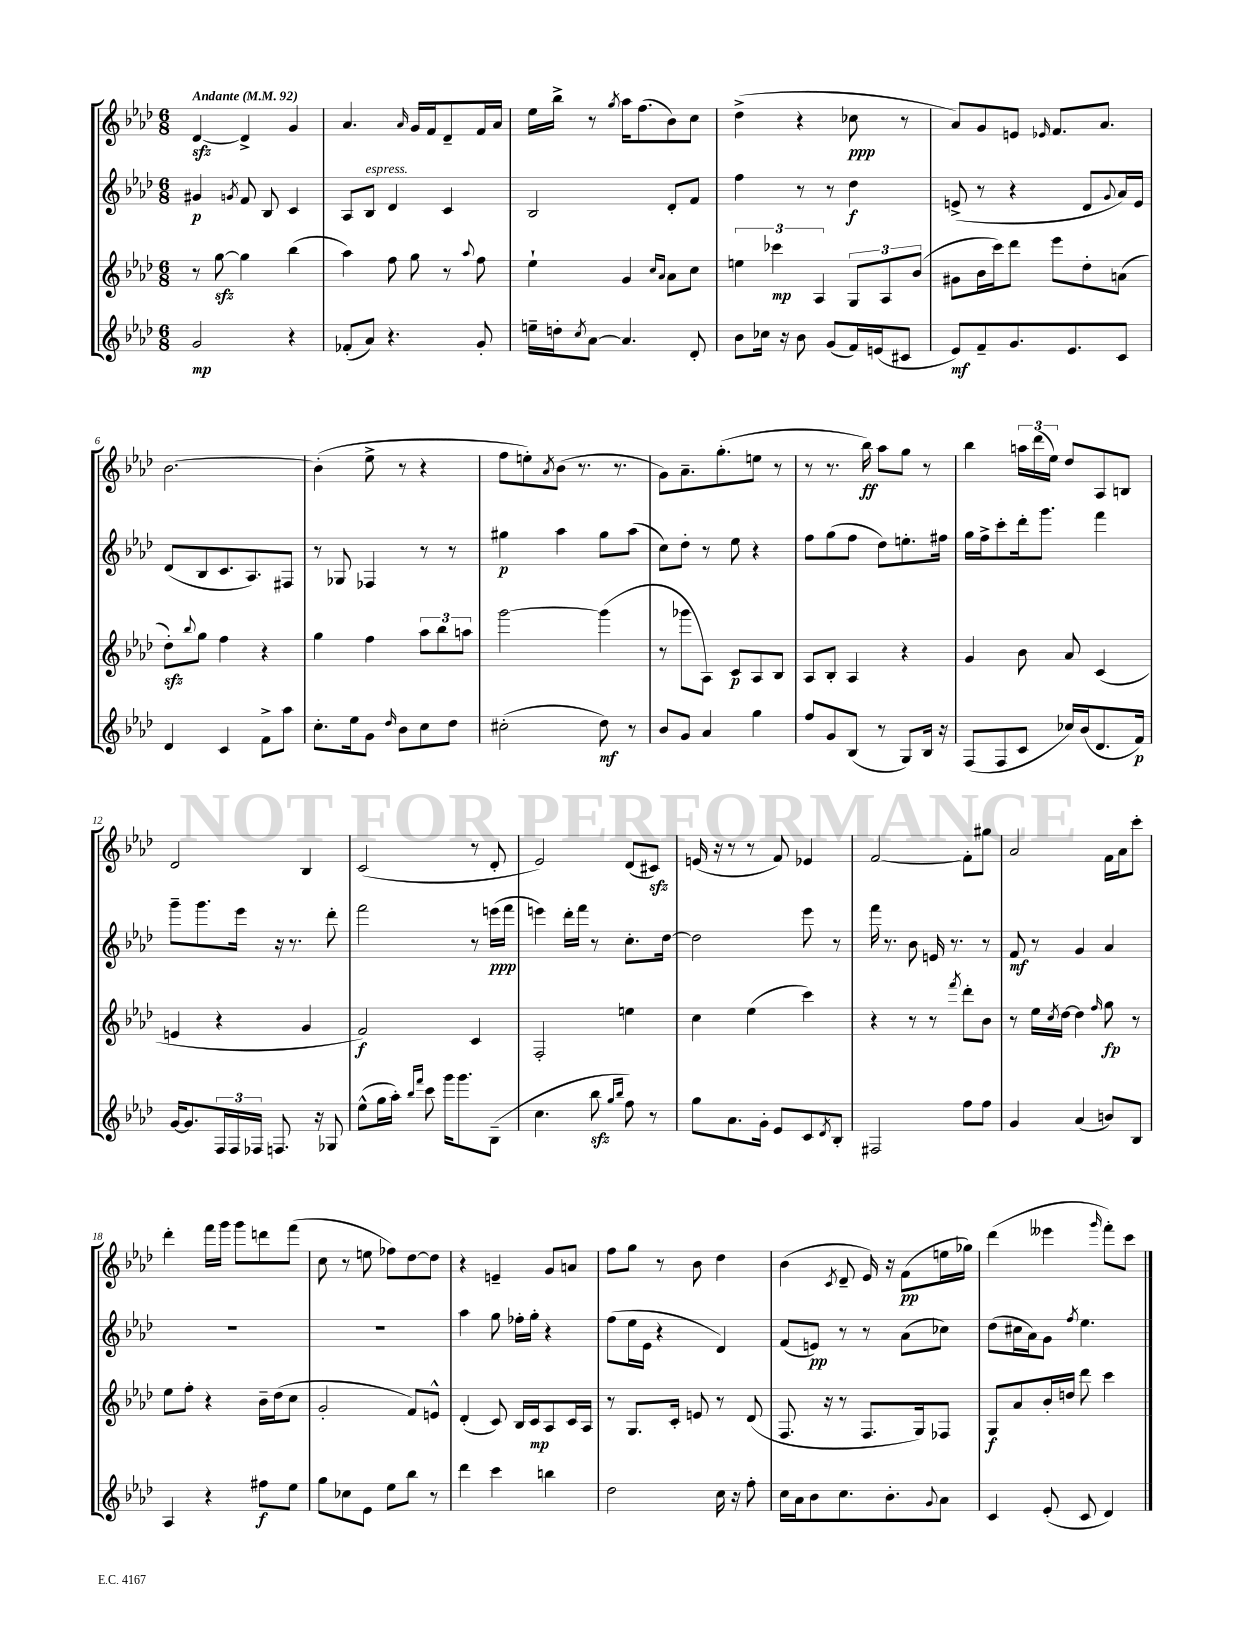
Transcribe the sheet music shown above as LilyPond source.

<<
\new StaffGroup <<
\new Staff = "s0" {
    \clef treble \key aes \major \numericTimeSignature \time 6/8 \tempo "Andante" 4 = 92
    des'4~\sfz des'4-> g'4 |
    aes'4. \grace { aes'16 } g'16 f'16 des'8-- f'16 aes'16 |
    ees''16 bes''16-> r8 \acciaccatura { g''8 } aes''16 f''8.( bes'8) c''8 |
    des''4->( r4 ces''8\ppp r8 |
    aes'8) g'8 e'8 \grace { ees'16 } f'8. aes'8. |
    bes'2.~ |
    bes'4-.( ees''8-> r8 r4 |
    f''8 e''8-.) \acciaccatura { aes'8 } bes'8( r8. r8. |
    g'8) aes'8.-- g''8.-.( e''8 r8 |
    r8 r8. bes''16\ff) aes''8 g''8 r8 |
    bes''4 \tuplet 3/2 { a''16 des'''16( ees''16) } des''8 aes8 b8 |
    des'2 bes4 |
    c'2( r8 des'8-. |
    ees'2) des'8( cis'8\sfz) |
    e'16( r16 r8 r8 f'8) ees'4 |
    f'2~ f'8-. gis''8 |
    aes'2 f'16 aes'16 c'''8-. |
    des'''4-. f'''16 g'''16 g'''8 d'''8 f'''8( |
    c''8 r8 e''8 fes''8) des''8~ des''8 |
    r4 e'4-- g'8 a'8 |
    f''8 g''8 r8 bes'8 des''4 |
    bes'4( \acciaccatura { c'8 } des'8-- ees'16) r16 f'8\pp( e''16 ges''16) |
    des'''4( eeses'''4 \grace { g'''16 } f'''8-.) c'''8 \bar "|." |
}
\new Staff = "s1" {
    \clef treble \key aes \major \numericTimeSignature \time 6/8
    gis'4\p \acciaccatura { g'8 } f'8 bes8 c'4 |
    aes8 bes8^\markup { \italic "espress." } des'4 c'4 |
    bes2 des'8-. f'8 |
    f''4 r8 r8 des''4\f |
    e'8->( r8 r4 des'8 \appoggiatura { g'8 } aes'16) e'16 |
    des'8( bes8 c'8. aes8.) fis8 |
    r8 ges8 fes4 r8 r8 |
    gis''4\p aes''4 gis''8 aes''8( |
    c''8) des''8-. r8 ees''8 r4 |
    f''8 g''8( f''8 des''8) e''8.-. fis''16 |
    g''16 f''16-> c'''8-. des'''16-. g'''8. f'''4 |
    g'''8-- g'''8. ees'''16 r16 r8. des'''8-. |
    f'''2 r8 e'''16\ppp( f'''16 |
    e'''4) des'''16-. f'''16 r8 c''8.-. des''16~ |
    des''2 ees'''8 r8 |
    f'''16 r8. bes'8 e'16 r8. r8 |
    f'8\mf r8 g'4 aes'4 |
    R2. |
    R2. |
    aes''4 g''8 fes''16-. g''16-. r4 |
    f''8( ees''16 ees'16 r4 des'4) |
    f'8( e'8\pp) r8 r8 aes'8( ces''8) |
    des''8( cis''16 aes'16) g'8 \acciaccatura { f''8 } ees''4. \bar "|." |
}
\new Staff = "s2" {
    \clef treble \key aes \major \numericTimeSignature \time 6/8
    r8 g''8~\sfz g''4 bes''4( |
    aes''4) f''8 g''8 r8 \appoggiatura { aes''8 } f''8 |
    ees''4-! g'4 \grace { c''16 aes'16 } aes'8 c''8 |
    \tuplet 3/2 { e''4 ces'''4\mp aes4 } \tuplet 3/2 { g8 aes8 bes'8( } |
    gis'8 bes'16 c'''16) des'''8 ees'''8 des''8-. a'8( |
    des''8-.\sfz) \appoggiatura { bes''8 } g''8 f''4 r4 |
    g''4 f''4 \tuplet 3/2 { aes''8 bes''8 a''8 } |
    g'''2~ g'''4( |
    r8 ges'''8 aes8) c'8\p aes8 bes8 |
    aes8 bes8-. aes4 r4 |
    g'4 bes'8 aes'8 c'4( |
    e'4 r4 g'4 |
    f'2\f) c'4 |
    f2-. e''4 |
    c''4 ees''4( c'''4) |
    r4 r8 r8 \acciaccatura { f'''8 } des'''8-. bes'8 |
    r8 ees''16 \acciaccatura { c''8 } des''16~ des''4 \grace { f''16 } g''8\fp r8 |
    ees''8 f''8-. r4 bes'16-- des''16( c''8 |
    g'2-. f'8) e'8-^ |
    des'4-.( c'8) bes16 c'16\mp aes8 c'16 aes16 |
    r8 g8. c'16-. e'8 r8 des'8( |
    f8. r16 r8 f8. g16) fes8 |
    g8\f aes'8 bes'16-. d''16 des'''8 c'''4 \bar "|." |
}
\new Staff = "s3" {
    \clef treble \key aes \major \numericTimeSignature \time 6/8
    g'2\mp r4 |
    fes'8-.( aes'8) r4. g'8-. |
    e''16-- d''16-. \acciaccatura { c''8 } aes'8~ aes'4. des'8-. |
    bes'8 ces''16 r16 bes'8 g'8( f'16) e'16( cis'8 |
    ees'8\mf) f'8-- g'8. ees'8. c'8 |
    des'4 c'4 f'8-> aes''8 |
    c''8.-. ees''16 g'8 \grace { des''16 } bes'8 c''8 des''8 |
    cis''2-.( des''8\mf) r8 |
    bes'8 g'8 aes'4 g''4 |
    f''8 g'8 bes8( r8 g8) bes16 r16 |
    f8( f8 c'8 ces''16) bes'16( des'8. f'16\p) |
    g'16~ g'8. \tuplet 3/2 { f16 f16 fes16 } f8. r16 ges8 |
    ees''8-^( g''16 aes''16-.) \grace { bes''16 f'''16 } c'''8 g'''16 g'''8. bes8--( |
    c''4. bes''8\sfz \grace { g''16 bes''16 } f''8) r8 |
    g''8 aes'8. g'16-. ees'8 c'8 \acciaccatura { des'8 } bes8-. |
    fis2 f''8 f''8 |
    g'4 aes'4( b'8) bes8 |
    aes4 r4 fis''8\f ees''8 |
    g''8 ces''8 ees'8 ees''8 bes''8 r8 |
    des'''4 c'''4 b''4 |
    des''2 c''16 r16 f''8-. |
    c''16 aes'16 bes'8 c''8. bes'8.-. \appoggiatura { g'8 } aes'8 |
    c'4 ees'8-.( c'8 des'4) \bar "|." |
}
>>
>>
